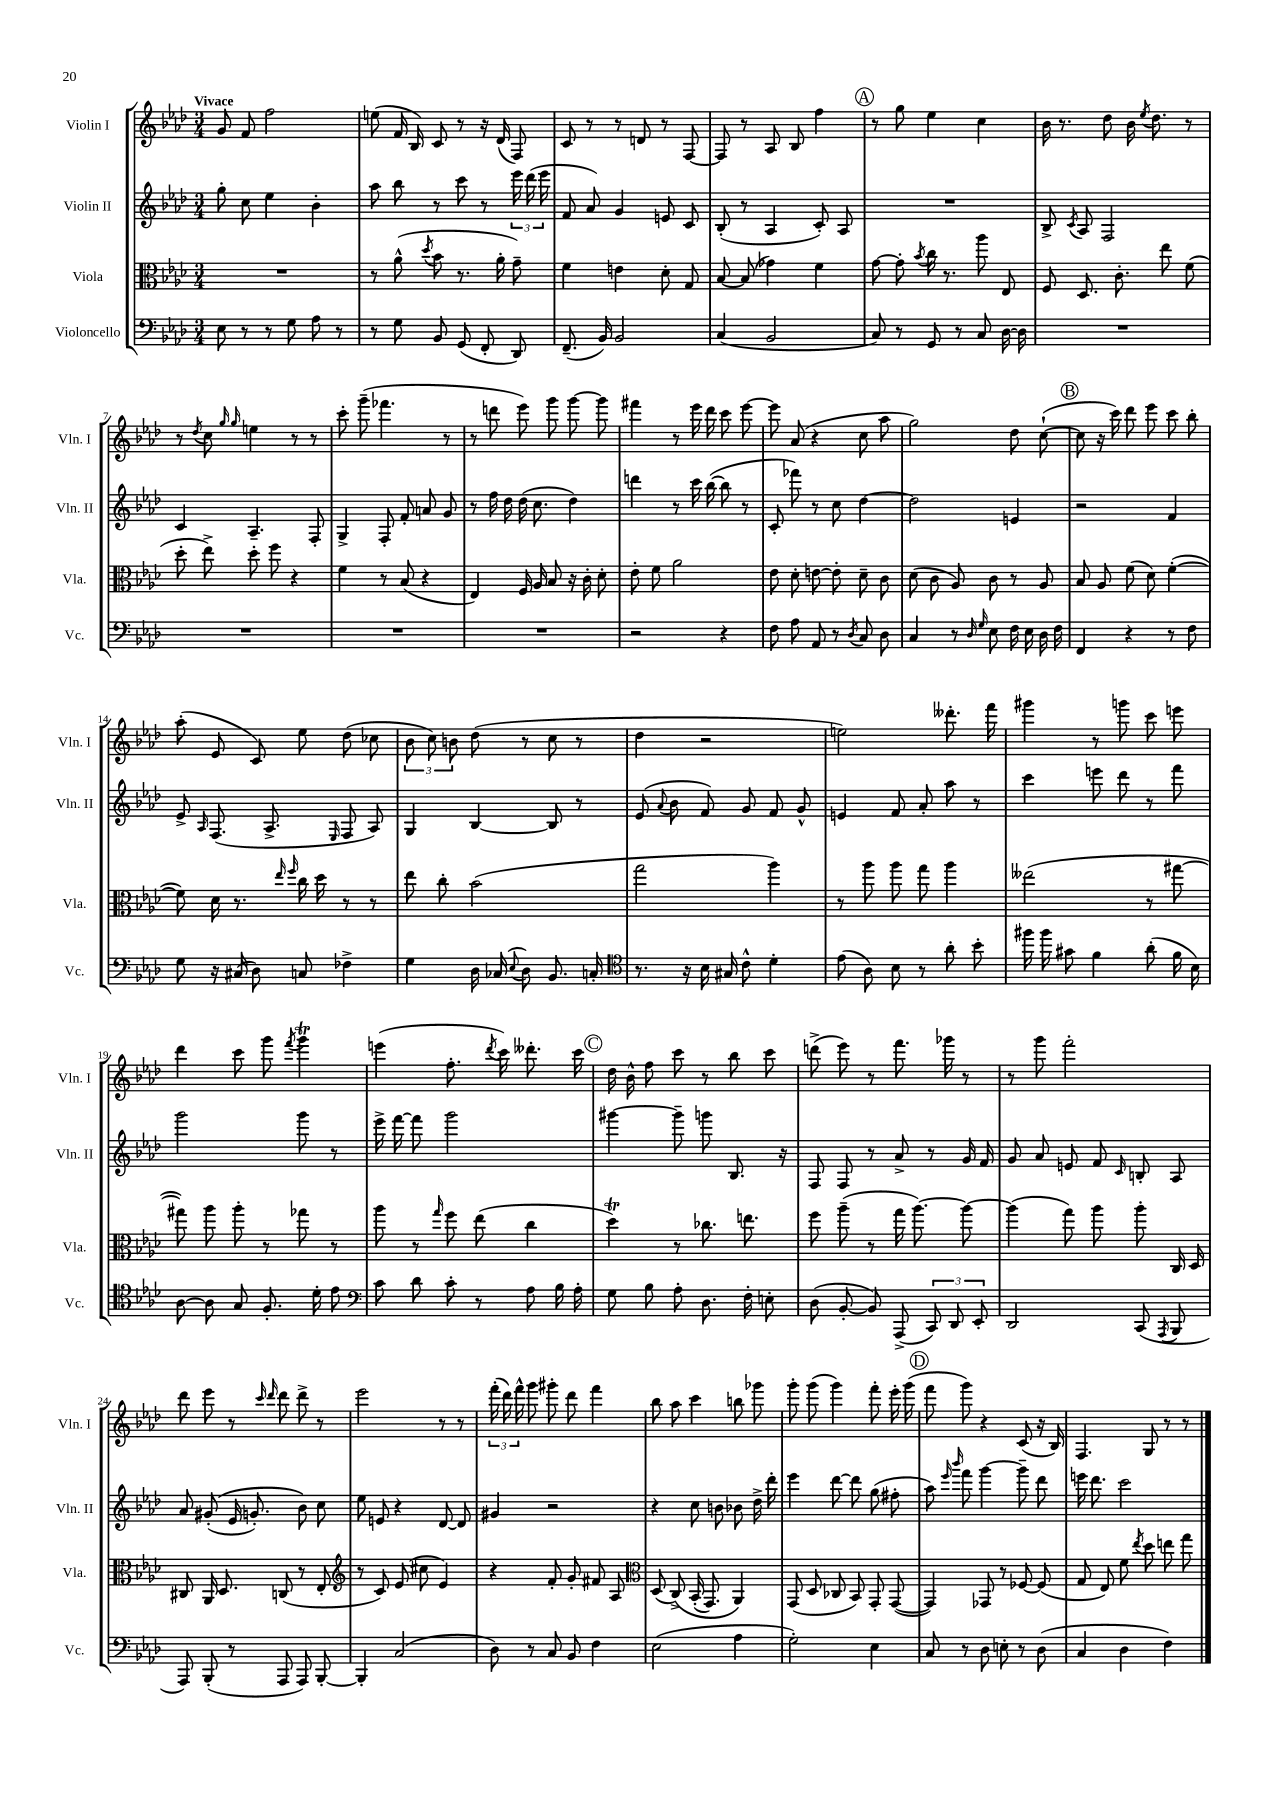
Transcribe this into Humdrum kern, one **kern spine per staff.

**kern	**kern	**kern	**kern
*part4	*part3	*part2	*part1
*staff4	*staff3	*staff2	*staff1
*I"Violoncello	*I"Viola	*I"Violin II	*I"Violin I
*I'Vc.	*I'Vla.	*I'Vln. II	*I'Vln. I
*clefF4	*clefC3	*clefG2	*clefG2
*k[b-e-a-d-]	*k[b-e-a-d-]	*k[b-e-a-d-]	*k[b-e-a-d-]
*M3/4	*M3/4	*M3/4	*M3/4
=1	=1	=1	=1
!	!	!	!LO:TX:a:B:t=Vivace
8E-\	2.r	8gg'\	8g/
8r	.	8cc\	8f/
8r	.	4ee-\	2ff\
8G\	.	.	.
8A-\	.	4b-'\	.
8r	.	.	.
=2	=2	=2	=2
8r	8r	8aa-\	(8een\
8G\	(8a-^^\	8bb-\	16f/
.	.	.	16B-/)
.	8qdd-/	.	.
8BB-/	8b-\	8r	8c/
(8GG/	8.r	8ccc\	8r
8FF'/	.	8r	16r
.	16a-'\	.	(16d-/
8DD-/)	8g~\)	24eee-\	8F/)
.	.	(24ddd-\	.
.	.	24eee-\	.
=3	=3	=3	=3
(8.FF~/	4f\	8f/	8c/
.	.	8a-/)	8r
16BB-/)	.	.	.
2BB-/	4en\	4g/	8r
.	.	.	8dn/
.	8d-'\	8en/	8r
.	8G/	8c/	[8F/
=4	=4	=4	=4
(4C/	[8B-/	(8B-'/	8F/]
.	(8B-/]	8r	8r
2BB-/	4g-X\)	4A-/	8A-/
.	.	.	8B-/
.	4f\	8c'/)	4ff\
.	.	8A-/	.
!!LO:REH:place=s1:t=A
=5	=5	=5	=5
8C/)	[8g\	2.r	8r
8r	8g'\]	.	8gg\
.	8qb-/	.	.
8GG/	16cc\	.	4ee-\
.	8.r	.	.
8r	.	.	.
8C/	8aa-\	.	4cc\
[16D-\	8E-/	.	.
16D-\]	.	.	.
=6	=6	=6	=6
2.r	8F/	8B-^/	16b-\
.	.	.	8.r
.	.	8qc/	.
.	8.D-/	8A-/	.
.	.	2F/	8dd-\
.	8.c'\	.	.
.	.	.	16b-\
.	.	.	8qee-/
.	.	.	8.dd-\
.	8ee-\	.	.
.	(8f\	.	8r
!!LO:LB:g=z
=7	=7	=7	=7
2.r	8dd-'\	4c/	8r
.	.	.	8qdd-/
.	8ee-^\)	.	8cc\
.	.	.	16qqgg/
.	.	.	16qqgg/
.	8dd-'\	4.A-~/	4een\
.	8ff\	.	.
.	4r	.	8r
.	.	8F'/	8r
=8	=8	=8	=8
2.r	4f\	4G^/	8ccc'\
.	.	.	(8ggg~\
.	8r	8F'/	4.fff-X\
.	(8B-/	8f'/	.
.	4r	8an/	.
.	.	8g/	8r
=9	=9	=9	=9
2.r	4E-/)	8r	8r
.	.	16ff\	8dddn\
.	.	16dd-\	.
.	16F/	(16dd-\	8eee-\)
.	16A-/	8.cc\	.
.	8B-/	.	8ggg\
.	16r	4dd-\)	[8ggg\
.	16c'\	.	.
.	8d-'\	.	8ggg\]
=10	=10	=10	=10
2r	8e-'\	4dddn\	4fff#X\
.	8f\	.	.
.	2a-\	8r	8r
.	.	16ccc\	16eee-\
.	.	([16bb-\	16ddd-\
4r	.	8bb-\]	8ccc\
.	.	8r	[8eee-\
=11	=11	=11	=11
8F\	8e-\	8c'/	8eee-\]
8A-\	8d-'\	8fff-X\)	(8a-/
8AA-/	[8en\	8r	4r
8r	8e'\]	8cc\	.
8qD-/	.	.	.
8C/	8d-~\	[4dd-\	8cc\
8D-\	8c\	.	8aa-\
=12	=12	=12	=12
4C/	(8d-\	2dd-\]	2gg\)
.	8c\	.	.
8r	8A-/)	.	.
16qqD-/	.	.	.
16qqG/	.	.	.
8E-\	8c\	.	.
16F\	8r	4en/	8dd-\
16E-\	.	.	.
16D-\	8A-/	.	([8cc`\
16F\	.	.	.
!!LO:REH:place=s1:t=B
=13	=13	=13	=13
4FF/	8B-/	2r	8cc\]
.	8A-/	.	16r
.	.	.	16ccc\)
4r	(8f\	.	8ddd-\
.	8d-\)	.	8eee-\
8r	([4f'\	4f/	8ccc\
8F\	.	.	8bb-'\
!!LO:LB:g=z
=14	=14	=14	=14
8G\	8f\])	8e-^/	(8aa-'\
.	.	16qqA-/	.
16r	16d-\	(8.F/	8e-/
(16C#X/	8.r	.	.
8D-\)	.	.	8c/)
.	.	8.A-^/	.
.	16qqee-/	.	.
.	16qqff/	.	.
8Cn/	16cc\	.	8ee-\
.	16dd-\	.	.
.	.	16qqE-/	.
4F-X^\	8r	8F/	(8dd-\
.	8r	8A-/)	8cc-X\
=15	=15	=15	=15
4G\	8ee-\	4G/	12b-\
.	.	.	12cc\)
.	8cc'\	.	.
.	.	.	12bn\
16D-\	(2b-\	[4B-/	(8dd-\
(16C-X/	.	.	.
8qqE-/	.	.	.
8D-\)	.	.	8r
8.BB-/	.	8B-/]	8cc\
.	.	8r	8r
16Cn'/	.	.	.
=16	=16	=16	=16
*clefC4	*	*	*
8.r	2gg\	(8e-/	4dd-\
.	.	8qqa-/	.
.	.	8b-\	.
16r	.	.	.
16B-\	.	8f/)	2r
16G#X/	.	.	.
8c^^\	.	8g/	.
4d-'\	4aa-\)	8f/	.
.	.	8g^^/	.
=17	=17	=17	=17
(8e-\	8r	4en/	2een\)
8A-\)	8aa-\	.	.
8B-\	8aa-\	8f/	.
8r	8gg\	8a-'/	.
8a-'\	4aa-\	8aa-\	8.ddd--X'\
8b-'\	.	8r	.
.	.	.	16fff\
=18	=18	=18	=18
16ff#X\	(2ee--X\	4ccc\	4ggg#X\
16ff#\	.	.	.
8g#X\	.	.	.
4f\	.	8eeen\	8r
.	.	8ddd-\	8gggn\
(8a-'\	8r	8r	8ccc\
16f\	[8gg#X\	8fff\	8eeen\
16B-\)	.	.	.
!!LO:LB:g=z
=19	=19	=19	=19
[8A-\	8gg#X\])	2ggg\	4ddd-\
8A-\]	8aa-\	.	.
8G/	8aa-'\	.	8ccc\
8.F'/	8r	.	8ggg\
.	.	.	8qfff/
.	8gg-X\	8ggg\	4gggt\
16d-'\	.	.	.
8e-\	8r	8r	.
=20	=20	=20	=20
*clefF4	*	*	*
8c\	8aa-\	16eee-^\	(4eeen\
.	.	[16fff\	.
8d-\	8r	8fff\]	.
.	16qqgg/	.	.
8c'\	8ff\	2ggg\	8.ff'\
8r	(8ee-\	.	.
.	.	.	8qddd-/
.	.	.	16ccc\)
8A-\	4cc\	.	8.ddd--X'\
16B-\	.	.	.
16A-'\	.	.	16ccc\
!!LO:REH:place=s1:t=C
=21	=21	=21	=21
8G\	4dd-T\)	[4ggg#X\	16dd-\
.	.	.	16b-^^\
8B-\	.	.	8ff\
8A-'\	8r	8ggg#~\]	8ccc\
8.D-\	8.cc-X\	8gggn\	8r
.	.	8.B-/	8bb-\
16F'\	8.een\	.	.
8En'\	.	.	8ccc\
.	.	16r	.
=22	=22	=22	=22
(8D-\	8ff\	8F/	(8dddn^\
[8BB-'/	(8aa-~\	8F/	8eee-\)
8BB-/])	8r	8r	8r
(8AAA-^/	16gg\	8a-^/	8.fff\
.	[8.aa-\)	.	.
12CC/)	.	8r	.
.	.	.	16ggg-X\
12DD-/	.	.	.
.	8aa-\_	16g/	8r
12EE-'/	.	.	.
.	.	16f/	.
=23	=23	=23	=23
2DD-/	(4aa-\]	8g/	8r
.	.	8a-/	8ggg\
.	8gg\)	8en/	2fff'\
.	8aa-\	8f/	.
.	.	16qqc/	.
(8CC/	8aa-'\	8Bn'/	.
8qAAA-/	.	.	.
8BBB-/	16C/	8A-/	.
.	16D-/	.	.
!!LO:LB:g=z
=24	=24	=24	=24
8AAA-/)	8C#X/	8a-/	8ddd-\
(8BBB-'/	16AA-/	((8g#X'/	8eee-\
.	8.D-/	.	.
8r	.	16e-/	8r
.	.	8.gn'/)	.
.	.	.	16qqccc/
.	.	.	16qqddd-/
8AAA-/	(8Cn/	.	8ddd-\
8AAA-/)	8r	8b-\)	8ddd-^\
[8BBB-'/	8E-'/	8cc\	8r
=25	=25	=25	=25
*	*clefG2	*	*
4BBB-'/]	8r	8ee-\	2eee-\
.	8c/)	8en/	.
(2C/	(8e-/	4r	.
.	8cc#X\	.	.
.	4e-/)	[8d-/	8r
.	.	8d-/]	8r
=26	=26	=26	=26
8D-\)	4r	4g#X/	(24fff'\
.	.	.	24ddd-\)
.	.	.	24fff^^\
8r	.	.	8ggg\
8C/	8f'/	2r	8ggg#X'\
8BB-/	8g'/	.	8ddd-\
4F\	8f#X/	.	4fff\
.	8A-/	.	.
=27	=27	=27	=27
*	*clefC3	*	*
(2E-\	(8D-/	4r	8bb-\
.	(8C^/)	.	8aa-\
.	(16BB-'/	8cc\	4ccc\
.	8.GG/)	.	.
.	.	8bn\	.
4A-\	4AA-/)	8b-X\	8bbn\
.	.	16dd-^\	8ggg-X\
.	.	16ddd-'\	.
=28	=28	=28	=28
2G'\)	(8GG/	4eee-\	8ggg'\
.	8D-/	.	(8ggg\
.	8C-X/	[8ddd-\	4ggg\)
.	8BB-/)	8ddd-\]	.
4E-\	8GG'/	(8gg\	8fff'\
.	([8GG/	8ff#X'\	16eee-'\
.	.	.	(16ggg\
!!LO:REH:place=s1:t=D
=29	=29	=29	=29
8C/	4GG/])	8aa-\)	8fff\
.	.	16qqeee-/	.
.	.	16qqbbb-/	.
8r	.	8fff\	8ggg\)
8D-\	8GG-X/	[4ggg\	4r
8En'\	8r	.	.
8r	[8F-X/	8ggg~\]	(8c/
(8D-\	(8F-/]	8ddd-\	16r
.	.	.	16B-/)
=30	=30	=30	=30
4C/	8G/	16eeen\	4.F/
.	.	8.ddd-\	.
.	8E-/)	.	.
4D-\	8f\	2ccc\	.
.	8qee-/	.	.
.	8dd-\	.	8G/
4F\)	8een\	.	8r
.	8gg\	.	8r
==	==	==	==
*-	*-	*-	*-
